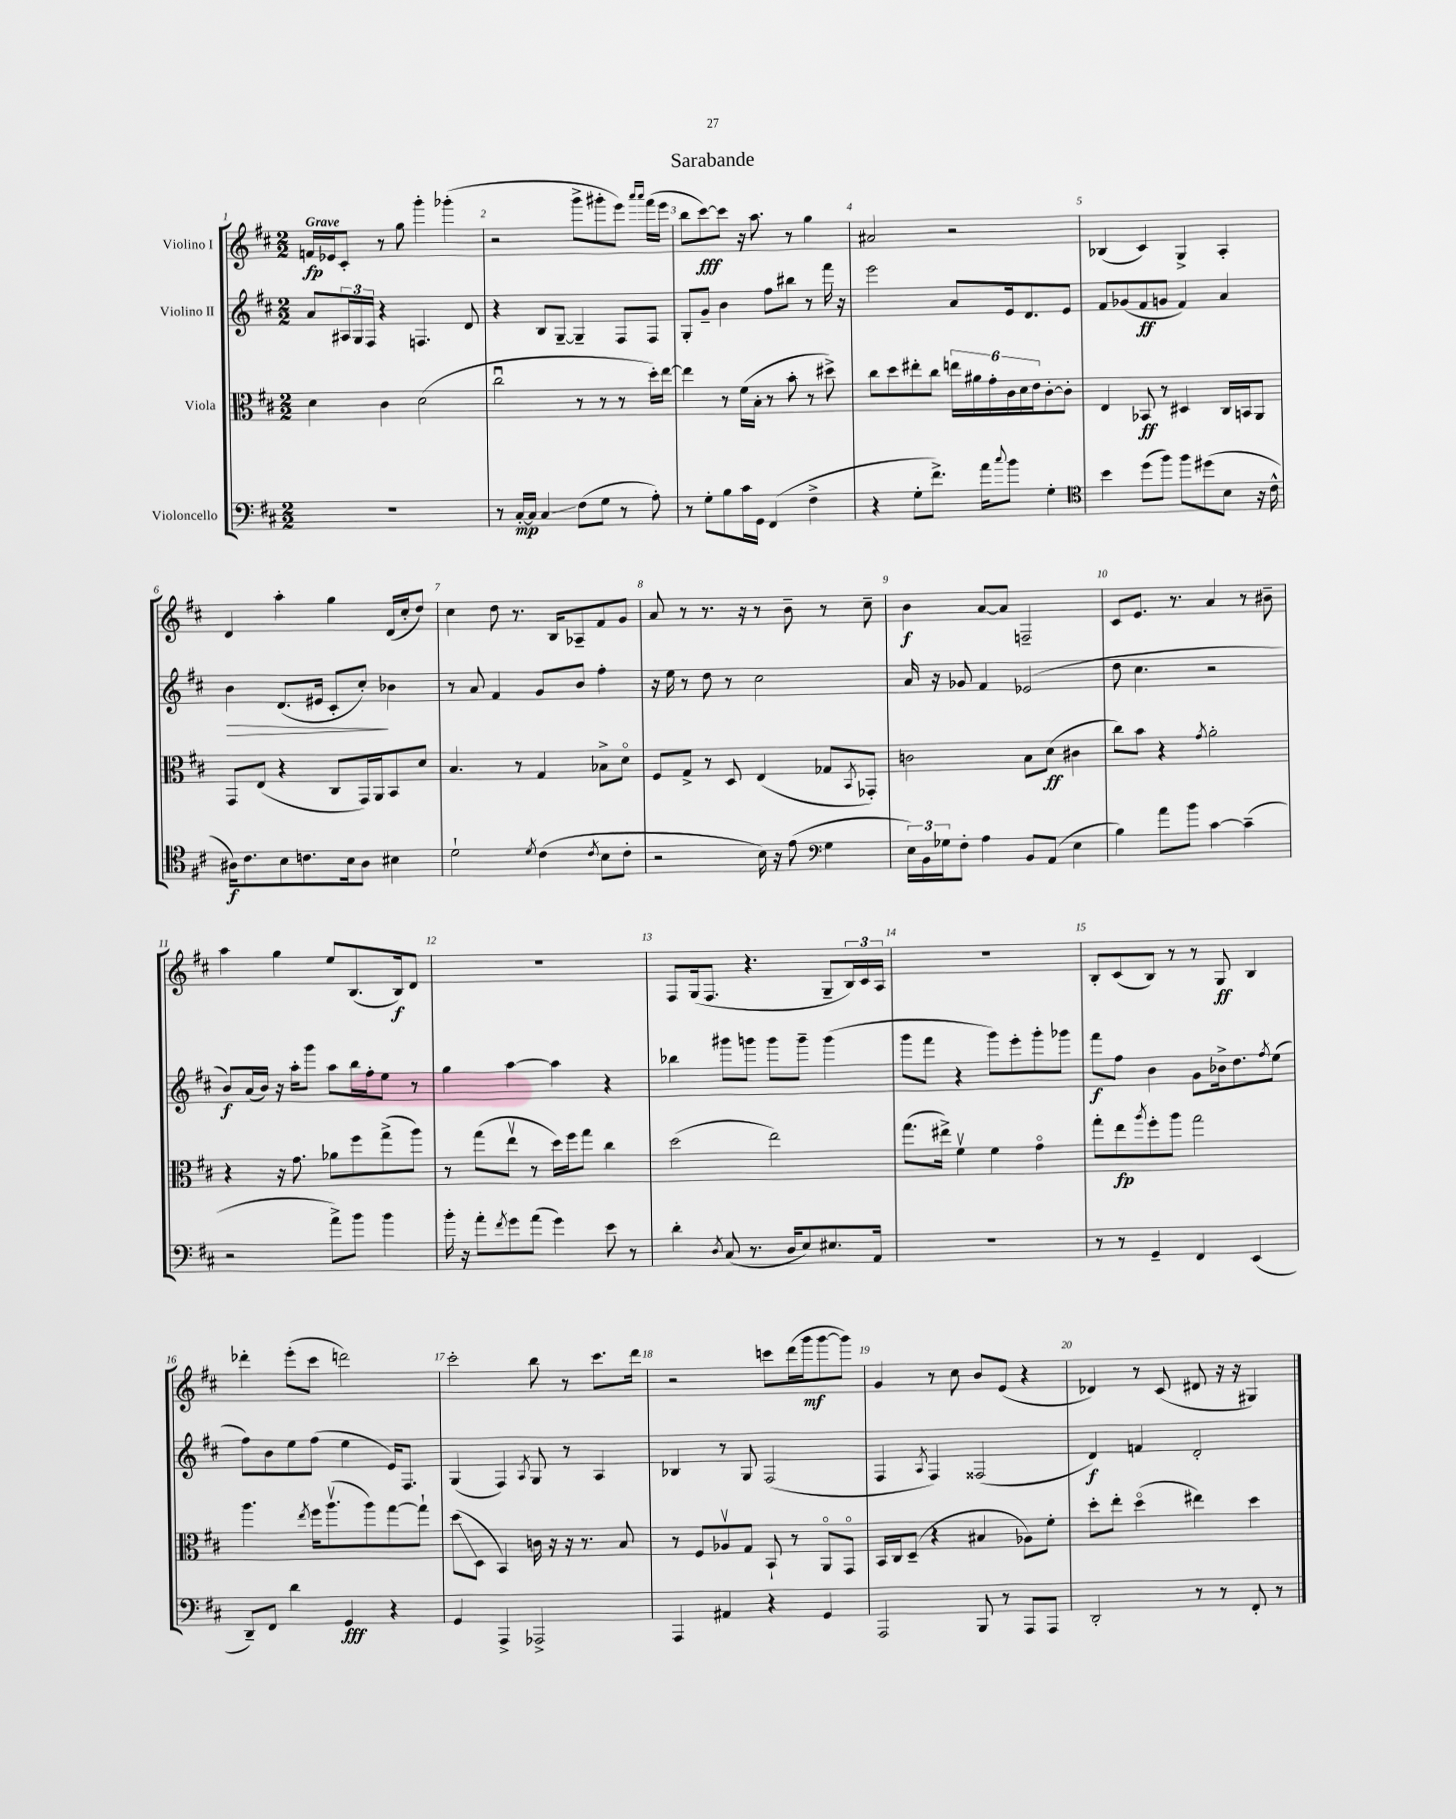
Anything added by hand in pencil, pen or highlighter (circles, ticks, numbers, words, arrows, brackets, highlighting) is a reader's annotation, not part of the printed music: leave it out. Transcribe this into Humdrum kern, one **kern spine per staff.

**kern	**kern	**kern	**kern
*staff4	*staff3	*staff2	*staff1
*clefF4	*clefC3	*clefG2	*clefG2
*k[f#c#]	*k[f#c#]	*k[f#c#]	*k[f#c#]
*M2/2	*M2/2	*M2/2	*M2/2
1r	4d	8a	16f
.	.	.	16e-
.	.	24A#	8c#'
.	.	24G	.
.	.	24F#	.
.	4c#	4r	8r
.	.	.	8gg
.	(2d	4.F	4ggg'
.	.	.	(4ggg-'
.	.	8d	.
=	=	=	=
8r	2cc#u	4r	2r
[16C#'	.	.	.
16C#]	.	.	.
4C#	.	8B	.
.	.	[8G~	.
(8F#	8r	4G~]	8ggg^
8G	8r	.	8ggg#'
8r	8r	8F#	8eee)
.	.	.	16qqaaa
.	.	.	16qqaaa
8A')	16dd')	8F#	(16fff#
.	[16ee	.	16eee
=	=	=	=
8r	4ee]	8G'	8bb
8G'	.	8g~	[8ccc#)
8B	8r	4b	8ccc#]
16c#	(16f#	.	16r
16GG	16B'	.	8.aa
(4FF#	8r	8ff#	.
.	8b'	8bb#	8r
4F#^	8r	8r	4gg
.	8dd#^)	16fff#	.
.	.	16r	.
=	=	=	=
4r	8cc#	2eee	2a#
.	8dd	.	.
8G'	8ee#'	.	.
8.f#^)	8cc#	.	.
.	24ee	8a	2r
.	24a#	.	.
16a	.	.	.
.	24g'	.	.
8qqcc#	.	.	.
8b	24c#	16e	.
.	24d	.	.
.	.	8.d	.
.	24e	.	.
4G'	[8c#'	.	.
.	8c#']	8e	.
=	=	=	=
*clefC4	*	*	*
4b	4E	8f#	(4B-
.	.	(8g-	.
(8dd	8BB-	8f#	4c#)
8ff#)	8r	8g	.
8ff#	4D#	4f#)	4G^
(8dd#	.	.	.
8B	16C#	4a	4A'
.	16BB	.	.
16r	8AA	.	.
16c#^^	.	.	.
=	=	=	=
16A#)	8GG	4b	4d
8.c#	.	.	.
.	(8E	.	.
8B	4r	(8.d	4aa'
8.c	.	.	.
.	.	16e#	.
.	8C#	8c#'	4gg
16B	.	.	.
8A#	16GG)	8cc#')	.
.	16AA	.	.
4B#	8BB	4b-	(16d
.	.	.	16cc#'
.	8d	.	8dd)
=	=	=	=
2d`	4.B	8r	4cc#
.	.	8a	.
.	.	4f#	8dd
.	8r	.	8.r
8qd	.	.	.
(4c#	4G	8g	.
.	.	.	16B
.	.	8b	8A-~
8qc#	.	.	.
8B	8B-^	4ff#'	8f#
8c#'	8do	.	8g
=	=	=	=
2r	8F#	16r	8a
.	.	16ee	.
.	8G^	8r	8r
.	8r	8dd	8.r
.	8D	8r	.
.	.	.	16r
16B)	(4E	2cc#	8r
16r	.	.	.
(8e	.	.	8b~
*clefF4	*	*	*
4G	8G-	.	8r
.	8qBB	.	.
.	8GG-')	.	8cc#~
=	=	=	=
24E)	2c	16a	4b
24BB	.	.	.
.	.	16r	.
24G-	.	.	.
8F#'	.	8g-	.
4A	.	4f#	[8a
.	.	.	8a]
8BB	8B	(2e-	2F~
(8AA	(8d	.	.
4E	4c#	.	.
=	=	=	=
4B)	8cc#)	8dd	8c#
.	8b	4.cc#	8.e
8a	4r	.	.
.	.	.	8.r
8b	.	.	.
.	8qg	.	.
[4c#	2a'	2r	4a
(4c#~]	.	.	8r
.	.	.	8b#~
=	=	=	=
2r	4r	8b)	4aa
.	.	(16a	.
.	.	16b)	.
.	16r	16r	4gg
.	8.g	16aa'	.
.	.	8ggg	.
8a^)	8a-	8aa	8ee
8b	8ff#	16bb	(8.B
.	.	16ff#'	.
4b	(8gg^	8ee	.
.	.	.	16B)
.	8aa)	8r	8d
=	=	=	=
16b'	8r	4gg	1r
16r	.	.	.
8a'	(8gg	.	.
8qf#	.	.	.
8g	8eev	[4aa	.
(8a	8r	.	.
4g)	16dd)	4aa]	.
.	16ff#	.	.
.	8gg	.	.
8e	4cc#	4r	.
8r	.	.	.
=	=	=	=
4d'	(2dd	4bb-	8F#
.	.	.	(16G
.	.	.	8.F#
8qD	.	.	.
(8C#	.	8ggg#	.
8.r	.	8ggg	4.r
.	2ee)	8ggg	.
16D	.	.	.
8E)	.	8ggg~	.
8.E#	.	(4ggg	8G~
.	.	.	24B)
.	.	.	24c#
16AA	.	.	.
.	.	.	24A
=	=	=	=
1r	(8.gg	8ggg	1r
.	.	8fff#	.
.	16ee#^)	.	.
.	4f#v	4r	.
.	4f#	8ggg)	.
.	.	8eee'	.
.	4go	8ggg'	.
.	.	8ggg-	.
=	=	=	=
8r	8gg'	8fff#	8B'
8r	8ee	8ff#	(8c#
.	8qaa	.	.
4GG~	8ff#'	4b	8B)
.	8aa	.	8r
4FF#	2gg	8g	8r
.	.	16b-^	8G
.	.	8.dd	.
(4EE	.	.	4B
.	.	8qff#	.
.	.	(8ee	.
=	=	=	=
8DD~)	4.aa	8ff#)	4ddd-'
8FF#	.	8b	.
4d	.	8ee	(8eee'
.	8qee	.	.
.	16ff#	(8ff#	8ccc#
.	(8.aav	.	.
4GG	.	4ee	2ddd)
.	8aa)	.	.
4r	[8gg	16e)	.
.	.	8.F#	.
.	8gg`]	.	.
=	=	=	=
4GG	(8dd	(4G	2ccc#'
.	8D	.	.
4AAA^	4BB)	4F#)	.
.	.	8qA	.
2AAA-^	16c	8G	8bb
.	16r	.	.
.	16r	8r	8r
.	8.r	.	.
.	.	4A	8.ccc#
.	8B	.	.
.	.	.	16ddd
=	=	=	=
4AAA	8r	4B-	2r
.	8F#	.	.
4AA#	8A-v	8r	.
.	8G	8G	.
4r	8BB`	(2F#	8ccc
.	8r	.	(16ddd
.	.	.	16ggg
4GG	8AAo	.	[8ggg
.	8GGo	.	8ggg])
=	=	=	=
2AAA	16BB	4F#	4g
.	16C#	.	.
.	(8D~	.	.
.	.	8qA	.
.	4r	4F#)	8r
.	.	.	8cc#
8BBB	4B#	(2F##	8b
8r	.	.	(8e
8AAA	8A-)	.	4r
8AAA	8f#'	.	.
=	=	=	=
2DD'	8dd'	4d)	4d-)
.	8ee'	.	.
.	(4ddo	4f	8r
.	.	.	(8c#
8r	4ee#)	2d'	8d#
8r	.	.	16r
.	.	.	16r
8FF#'	4dd	.	4G#)
8r	.	.	.
==	==	==	==
*-	*-	*-	*-
